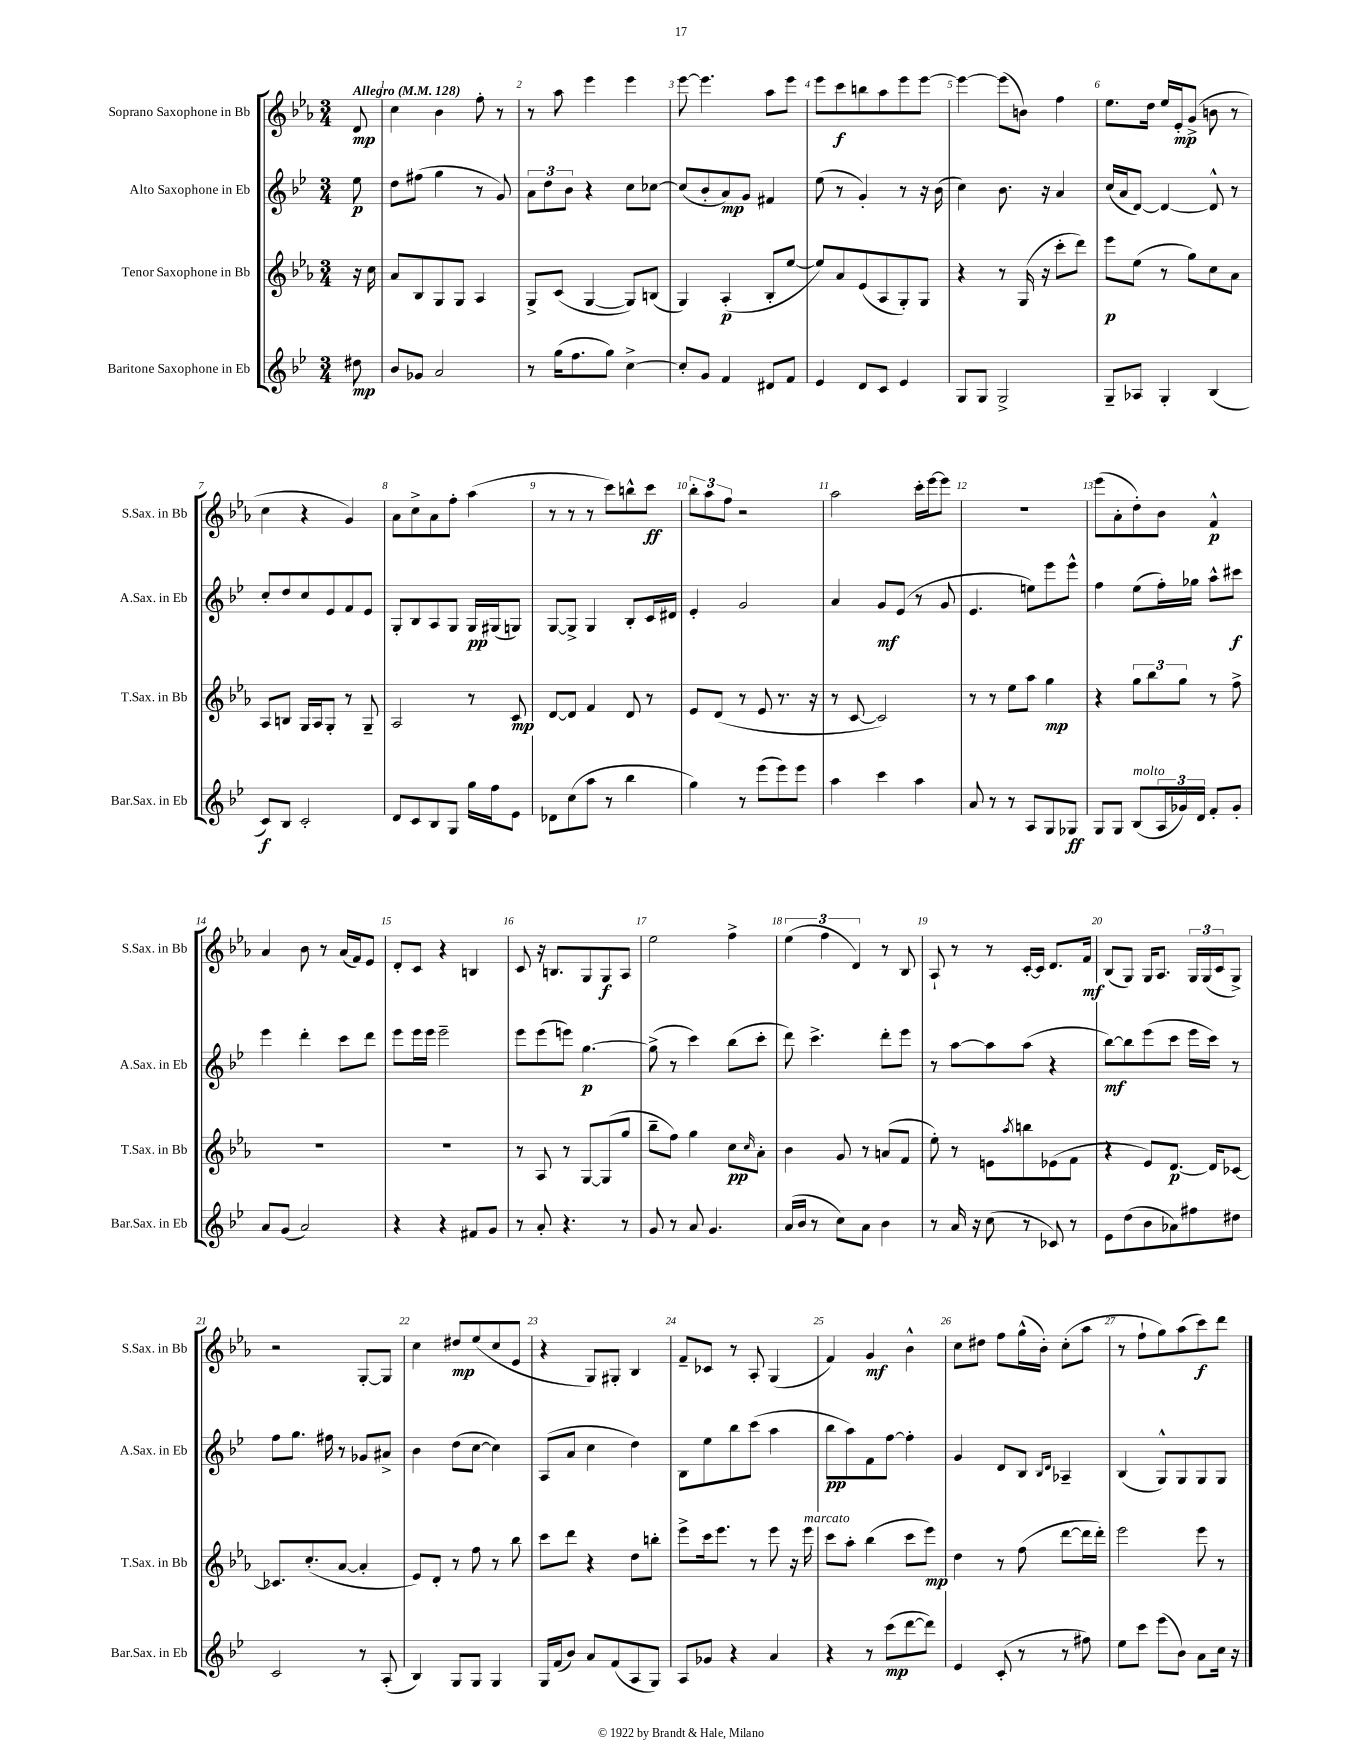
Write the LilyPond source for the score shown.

<<
\new StaffGroup <<
\new Staff = "s0" \with { instrumentName = "Soprano Saxophone in Bb" shortInstrumentName = "S.Sax. in Bb" } {
    \clef treble \key ees \major \numericTimeSignature \time 3/4 \partial 8 \tempo "Allegro" 4 = 128
    d'8\mp |
    c''4 bes'4 f''8-. r8 |
    r8 aes''8 ees'''4 ees'''4 |
    ees'''8~ ees'''4. aes''8 ees'''8 |
    ees'''8 c'''8\f b''8 aes''8 ees'''8 ees'''8~ |
    ees'''4~ ees'''8( b'8) f''4 |
    ees''8. d''16 ees''16 ees'16-.\mp g'8->( b'8 r8 |
    c''4 r4 g'4) |
    aes'8 c''8-> aes'8 f''8-. aes''4( |
    r8 r8 r8 c'''8) b''8-^ c'''8\ff |
    \tuplet 3/2 { bes''8-. aes''8 f''8 } r2 |
    aes''2 c'''16-. ees'''16~ ees'''8 |
    R2. |
    ees'''8( aes'8-. d''8-.) bes'8 f'4-^\p |
    aes'4 bes'8 r8 aes'16( f'16) ees'8 |
    d'8-. c'8 r4 b4 |
    c'8 r16 b8. g8 g8\f aes8 |
    ees''2 f''4-> |
    \tuplet 3/2 { ees''4( f''4 d'4) } r8 bes8 |
    aes8-! r8 r8 c'16~-. c'16 d'8. f'16\mf |
    bes8( g8) g16 aes8. \tuplet 3/2 { g16 g16( c'16 } g8->) |
    r2 g8~-. g8 |
    c''4 dis''8\mp ees''8( c''8 ees'8 |
    r4 g8) gis8-. bes4 |
    f'8-- ces'8 r8 aes8-. g4( |
    f'4) g'4\mf bes'4-^ |
    c''8 dis''8 f''8 g''16-^( bes'16-.) c''8-.( aes''8 |
    r8 f''8-! g''8) aes''8( c'''8\f) d'''8 \bar "|." |
}
\new Staff = "s1" \with { instrumentName = "Alto Saxophone in Eb" shortInstrumentName = "A.Sax. in Eb" } {
    \clef treble \key bes \major \numericTimeSignature \time 3/4 \partial 8
    ees''8\p |
    d''8 fis''8( g''4 r8 g'8) |
    \tuplet 3/2 { a'8 d''8 bes'8 } r4 c''8 ces''8~ |
    ces''8( bes'8-. a'8\mp) g'8 fis'4 |
    ees''8( r8 g'4-.) r8 r16 bes'16( |
    c''4) bes'8. r16 a'4 |
    c''16( a'16 d'8~) d'4~ d'8-^ r8 |
    c''8-. d''8 c''8 ees'8 f'8 ees'8 |
    g8-. bes8 a8 g8 g16\pp gis16( g8) |
    g8~ g8-> g4 bes8-. c'16 dis'16 |
    ees'4-. g'2 |
    a'4 g'8\mf ees'8( r8 g'8 |
    ees'4. e''8) ees'''8 ees'''8-^ |
    f''4 ees''8( f''16-.) ges''16 a''8-^ cis'''8\f |
    ees'''4 d'''4-. c'''8 d'''8 |
    ees'''8 ees'''16 ees'''16 ees'''2-- |
    ees'''8 ees'''8( e'''8) g''4.~\p |
    g''8->( r8 c'''4) bes''8( c'''8-. |
    d'''8) c'''4.-> d'''8-. ees'''8 |
    r8 a''8~ a''8 a''8( r4 |
    bes''8~\mf) bes''8 ees'''8( c'''8 ees'''16 c'''16) r8 |
    f''8 g''8. fis''16 r8 ges'8 ais'8-> |
    bes'4 d''8( c''8~ c''4) |
    a8( a'8 c''4 d''4) |
    bes8 ees''8 bes''8 c'''8( a''4 |
    bes''8\pp a''8) f'8 f''8~ f''4-. |
    g'4 d'8 bes8 \grace { bes16 d'16 } aes4-- |
    bes4( g8-^) g8 g8 g8 \bar "|." |
}
\new Staff = "s2" \with { instrumentName = "Tenor Saxophone in Bb" shortInstrumentName = "T.Sax. in Bb" } {
    \clef treble \key ees \major \numericTimeSignature \time 3/4 \partial 8
    r16 c''16 |
    aes'8 bes8 g8 g8 aes4 |
    g8-> c'8( g4~ g8) b8( |
    g4) aes4-.\p( bes8-. ees''8~ |
    ees''8) aes'8 ees'8( aes8 g8-.) g8 |
    r4 r8 g16( r16 c'''8-. d'''8) |
    ees'''8\p ees''8( r8 g''8) c''8 aes'8 |
    aes8 b8 g16 aes16 g8-. r8 g8-- |
    aes2 r8 c'8\mp |
    d'8~ d'8 f'4 d'8 r8 |
    ees'8 d'8( r8 ees'8 r8. r16 |
    r8 c'8~ c'2) |
    r8 r8 ees''8 aes''8 g''4\mp |
    r4 \tuplet 3/2 { g''8 bes''8 g''8 } r8 f''8-> |
    R2. |
    R2. |
    r8 aes8 r8 g8~ g8( g''8 |
    bes''8-- f''8) g''4 c''8\pp \grace { c''16 } aes'8-. |
    bes'4 g'8 r8 a'8( f'8 |
    ees''8-.) r8 e'8 \acciaccatura { aes''8 } b''8 ees'8( f'8 |
    r4 ees'8) d'8.~\p d'16 ces'8~ |
    ces'8. c''8.-.( aes'8~ aes'4-. |
    ees'8) d'8-. r8 f''8 r8 bes''8 |
    c'''8 d'''8 r4 d''8 b''8-. |
    ees'''8-> c'''16 ees'''8. r8 ees'''8 r16 ees'''16^\markup { \italic "marcato" } |
    c'''8 aes''8-. bes''4( c'''8 ees'''8\mp) |
    d''4 r8 f''8( d'''8~ d'''16 d'''16-.) |
    ees'''2 ees'''8 r8 \bar "|." |
}
\new Staff = "s3" \with { instrumentName = "Baritone Saxophone in Eb" shortInstrumentName = "Bar.Sax. in Eb" } {
    \clef treble \key bes \major \numericTimeSignature \time 3/4 \partial 8
    dis''8\mp |
    bes'8 ges'8 a'2 |
    r8 g''16( f''8. g''8) c''4~-> |
    c''8-. g'8 f'4 dis'8 f'8 |
    ees'4 d'8 c'8 ees'4 |
    g8 g8 g2-> |
    g8-- aes8 g4-. bes4( |
    c'8\f) bes8 c'2-. |
    d'8 c'8 bes8 g8 g''16 f''16 ees'8 |
    des'8 c''8( a''8 r8 bes''4 |
    g''4) r8 ees'''8( ees'''8) ees'''8 |
    a''4 c'''4 a''4 |
    a'8 r8 r8 a8 g8 ges8\ff |
    g8 g8 bes8^\markup { \italic "molto" }( \tuplet 3/2 { a16 ges'16) d'16 } f'8-. ges'8-. |
    a'8 g'8( a'2) |
    r4 r4 fis'8 g'8 |
    r8 a'8-. r4. r8 |
    g'8 r8 a'8 g'4. |
    a'16( bes'16 r8 c''8) a'8 bes'4 |
    r8 a'16 r16 c''8( r8 ces'8) r8 |
    ees'8 d''8( bes'8 aes'8) fis''8 dis''8 |
    c'2 r8 a8-.( |
    bes4) g8 g8 g4 |
    g16 f'16( bes'8) a'8 f'8( a8 g8) |
    a8 ges'8 r4 a'4 |
    r4 r8 c'''8\mp( d'''8~ d'''8) |
    ees'4 c'8-.( r8 r8 fis''8) |
    ees''8 c'''8 ees'''8( bes'8) a'8 c''16 r16 \bar "|." |
}
>>
>>
\layout { \context { \Score \override BarNumber.break-visibility = ##(#f #t #t) barNumberVisibility = #all-bar-numbers-visible } }
